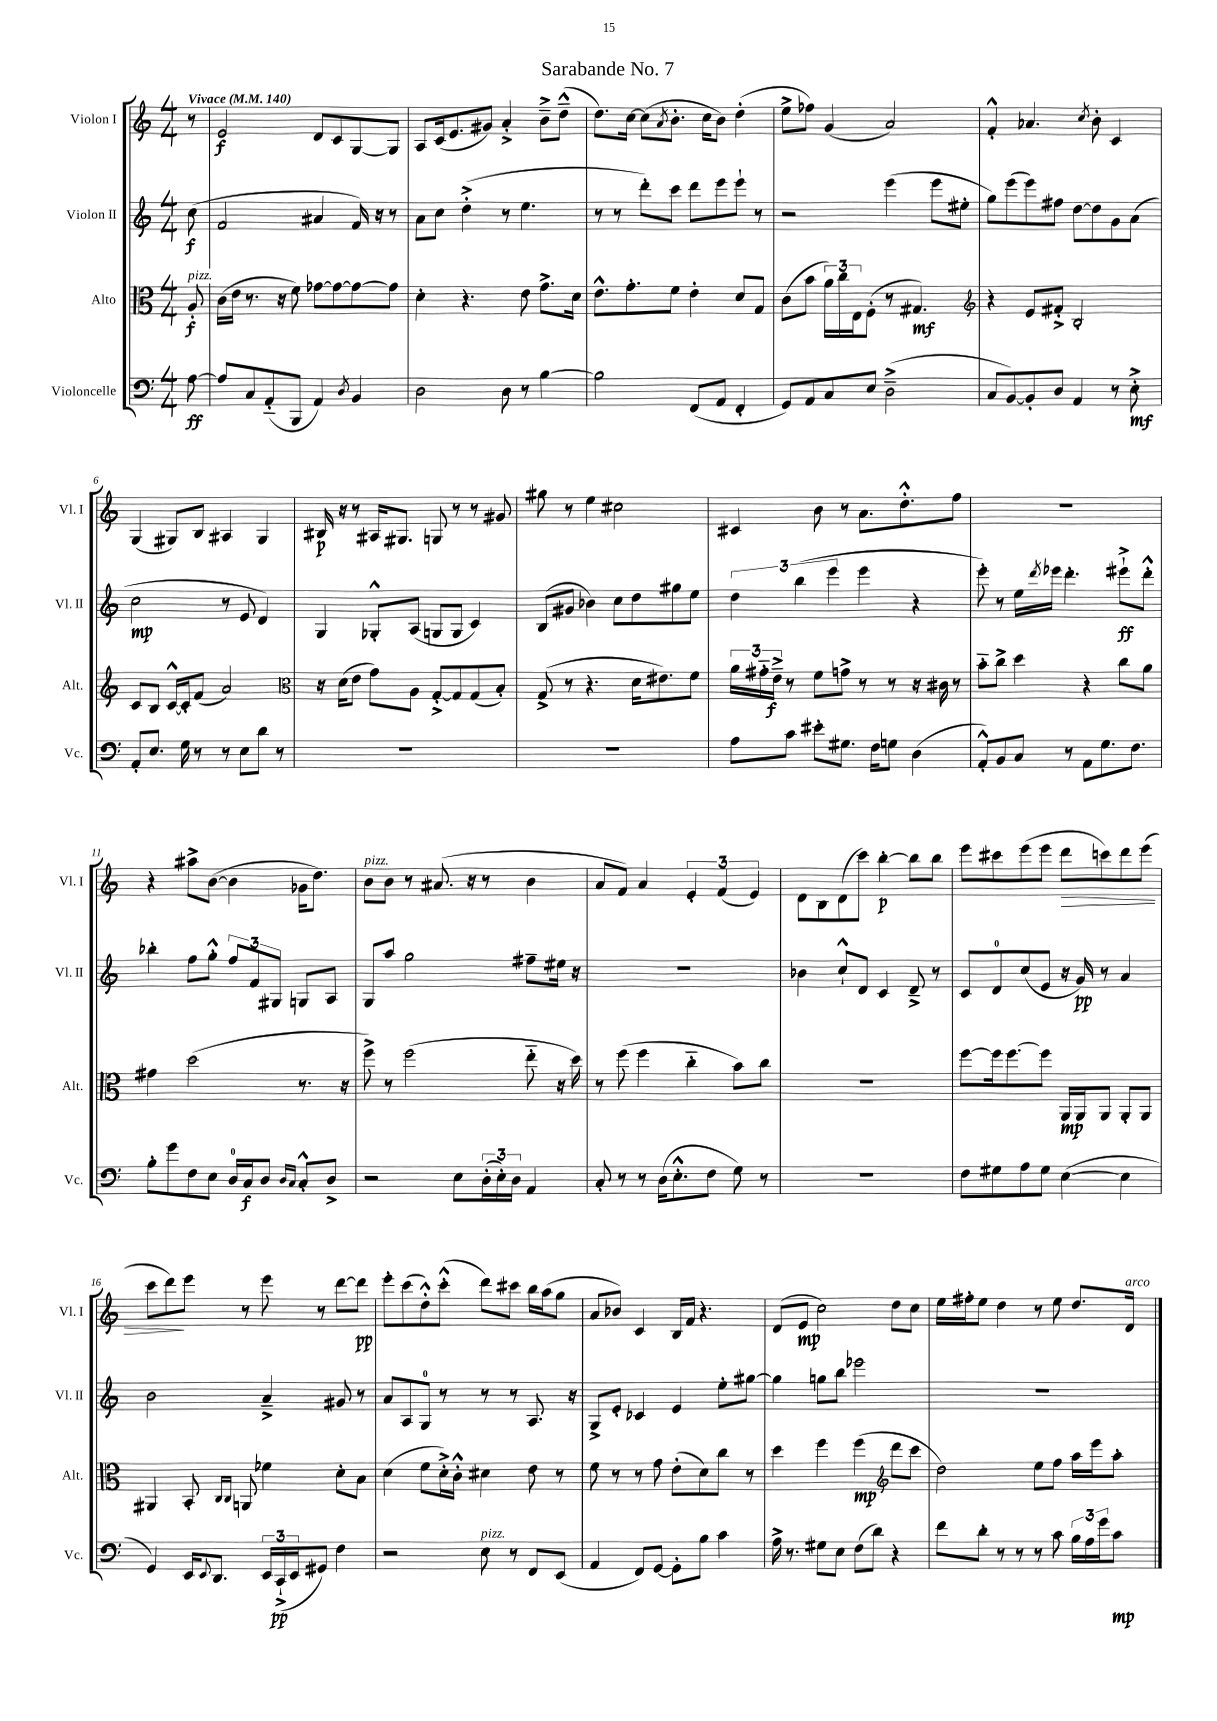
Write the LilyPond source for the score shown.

\header { title = "Sarabande No. 7" }
<<
\new StaffGroup <<
\new Staff = "s0" \with { instrumentName = "Violon I" shortInstrumentName = "Vl. I" } {
    \clef treble \key c \major \numericTimeSignature \time 4/4 \partial 8 \tempo "Vivace" 4 = 140
    r8 |
    e'2\f d'8 c'8 g8~ g8 |
    a8 c'16( e'8. gis'8) a'4-.-> b'8---> d''8---^( |
    d''8.) c''16~ c''8( \acciaccatura { a'8 } b'8.-. c''16 b'8) d''4-.( |
    e''8-> fes''8) g'4( a'2) |
    f'4-.-^ aes'4. \acciaccatura { c''8 } b'8-. c'4 |
    g4( gis8) b8 ais4 gis4 |
    bis16\p r16 r8 ais16 gis8. g8 r8 r8 gis'8 |
    gis''8 r8 e''4 cis''2 |
    cis'4 b'8 r8 a'8. d''8.-.-^ f''8 |
    R1 |
    r4 ais''8-> b'8~( b'4 ges'16 d''8.) |
    b'8^\markup { \italic "pizz." } b'8 r8 ais'8.( r16 r8 b'4 |
    a'8 f'8) a'4 \tuplet 3/2 { e'4-. f'4( e'4) } |
    d'8 b8 d'8( c'''8) b''4~-.\p b''8 b''8 |
    e'''8 cis'''8 e'''8( e'''8 d'''8\> c'''8) d'''8 e'''8( |
    c'''8 d'''8\!) e'''8 r8 e'''8 r8 d'''8~ d'''8\pp |
    e'''8-. c'''8( d''8-.-^) c'''8-.-^( d'''8) cis'''8 b''16 a''16( g''8 |
    a'8 bes'8) c'4 b16 f'16 r4. |
    d'8( e'8\mp c''2) d''8 c''8 |
    e''16 fis''16-. e''8 d''4 r8 e''8 d''8. d'16^\markup { \italic "arco" } \bar "|." |
}
\new Staff = "s1" \with { instrumentName = "Violon II" shortInstrumentName = "Vl. II" } {
    \clef treble \key c \major \numericTimeSignature \time 4/4 \partial 8
    c''8\f( |
    f'2 ais'4 f'16) r16 r8 |
    a'8 c''8 d''4-.->( r8 e''4. |
    r8 r8 d'''8-.) c'''8 d'''8 e'''8 e'''8-! r8 |
    r2 e'''4( e'''8 eis''8-. |
    g''8) e'''8( e'''8) fis''8 d''8~ d''8 g'8 a'8( |
    c''2\mp r8 e'8 d'4) |
    g4 ges8-.-^ a8( g8 g8 c'4) |
    b8( gis'8 bes'4) c''8 d''8 gis''8 e''8 |
    \tuplet 3/2 { d''4 b''4( e'''4 } e'''4 r4 |
    e'''8-.) r8 e''16 \acciaccatura { d'''8 } ees'''16 d'''4.-. eis'''8-!->\ff d'''8-.-^ |
    bes''4-. f''8 g''8-.-^ \tuplet 3/2 { f''8 f'8 gis8 } g8 a8 |
    g8 a''8 g''2 fis''8-- eis''16 r16 |
    R1 |
    bes'4 c''8-!-^ d'8 c'4 d'8---> r8 |
    c'8 d'8-0 c''8( e'8 r16 g'16\pp) r8 a'4 |
    b'2 a'4---> gis'8 r8 |
    a'8 a8 g8-0 r8 r8 r8 a8. r16 |
    g8-> e'8-. ces'4 e'4 e''8-. gis''8~ |
    gis''4 g''8 b''8 ees'''2 |
    R1 \bar "|." |
}
\new Staff = "s2" \with { instrumentName = "Alto" shortInstrumentName = "Alt." } {
    \clef alto \key c \major \numericTimeSignature \time 4/4 \partial 8
    a8-.\f^\markup { \italic "pizz." } |
    c'16( e'16 r8. r16 f'8) ges'8~ ges'8~ ges'8~ ges'8 |
    d'4-. r4. e'8 g'8.-> d'16 |
    e'8.-^ g'8.-. f'8 e'4-. d'8 g8 |
    c'8( b'8 \tuplet 3/2 { a'16) c''16 e16 } f8-.( r8 gis4.\mf) |
    \clef treble r4 e'8 fis'8-.-> b2-. |
    c'8 b8 c'16~-^ c'16-. f'8( a'2) |
    \clef alto r16 d'16( e'8 g'8) a8 g8~-.-> g8 g8( b8-.) |
    g8->( r8 r4. d'16 eis'8.) f'8 |
    \tuplet 3/2 { a'16 gis'16-_ e'16--->\f } r8 f'8 g'8-> r8 r8 r16 cis'16 r8 |
    b'8-_ c''8-> d''4 r4 c''8 a'8 |
    gis'4 d''2( r8. r16 |
    f''8->) r8 f''2( e''8-_ r16 d''16) |
    r8 f''8( f''4 c''4-_ b'8) c''8 |
    r1 |
    f''8~ f''16 f''8.~ f''8 a,16\mp a,16 a,8 a,8-. a,8 |
    ais,4 b,8-. \grace { c16 c16 } a,8 fes'4 d'8-. b8 |
    d'4( f'8 d'16-.->) c'16-.-^ dis'4 e'8 r8 |
    f'8 r8 r8 g'8 e'8-.( d'8) c''8 r8 |
    d''4 f''4 f''4\mp( \clef treble d'''8 c'''8 |
    d''2) e''8 f''8 a''16 e'''16 a''8-. \bar "|." |
}
\new Staff = "s3" \with { instrumentName = "Violoncelle" shortInstrumentName = "Vc." } {
    \clef bass \key c \major \numericTimeSignature \time 4/4 \partial 8
    a8~\ff |
    a8 c8 a,8-_( b,,8 a,4) \acciaccatura { d8 } b,4 |
    d2 d8 r8 b4~ |
    b2 f,8( a,8 f,4-. |
    g,8) a,8 c8 e8 d2--->( |
    c8 b,8~) b,8-. d8 a,4 r8 e8-.->\mf |
    a,8-. e8. g16 r8 r8 e8 d'8 r8 |
    R1 |
    R1 |
    a8 c'8 eis'8-. gis8. f16 g8 d4( |
    a,8-.-^) b,8 c8 r8 a,8 g8. f8. |
    b8-. g'8 f8 e8 d16-0 c16\f d8 \grace { d16 c16 } c8-.-^ d8-> |
    r2 e8 \tuplet 3/2 { d16-.( e16-.) d16 } a,4 |
    c8-. r8 r8 d16( e8.-.-^ f8 g8) r8 |
    R1 |
    f8 gis8 a8 gis8 e4~( e4 |
    g,4) e,16 \appoggiatura { e,8 } d,8. \tuplet 3/2 { e,16 c,16-!->\pp( e,16 } gis,8) f4 |
    r2 e8^\markup { \italic "pizz." } r8 f,8 e,8( |
    a,4 f,8) g,8~ g,8-. b8 c'4 |
    a16-> r8. gis8 e8 f8( d'8) r4 |
    f'8 d'8-. r8 r8 r8 c'8 \tuplet 3/2 { b16 a16 g'16 } c'8\mp \bar "|." |
}
>>
>>
